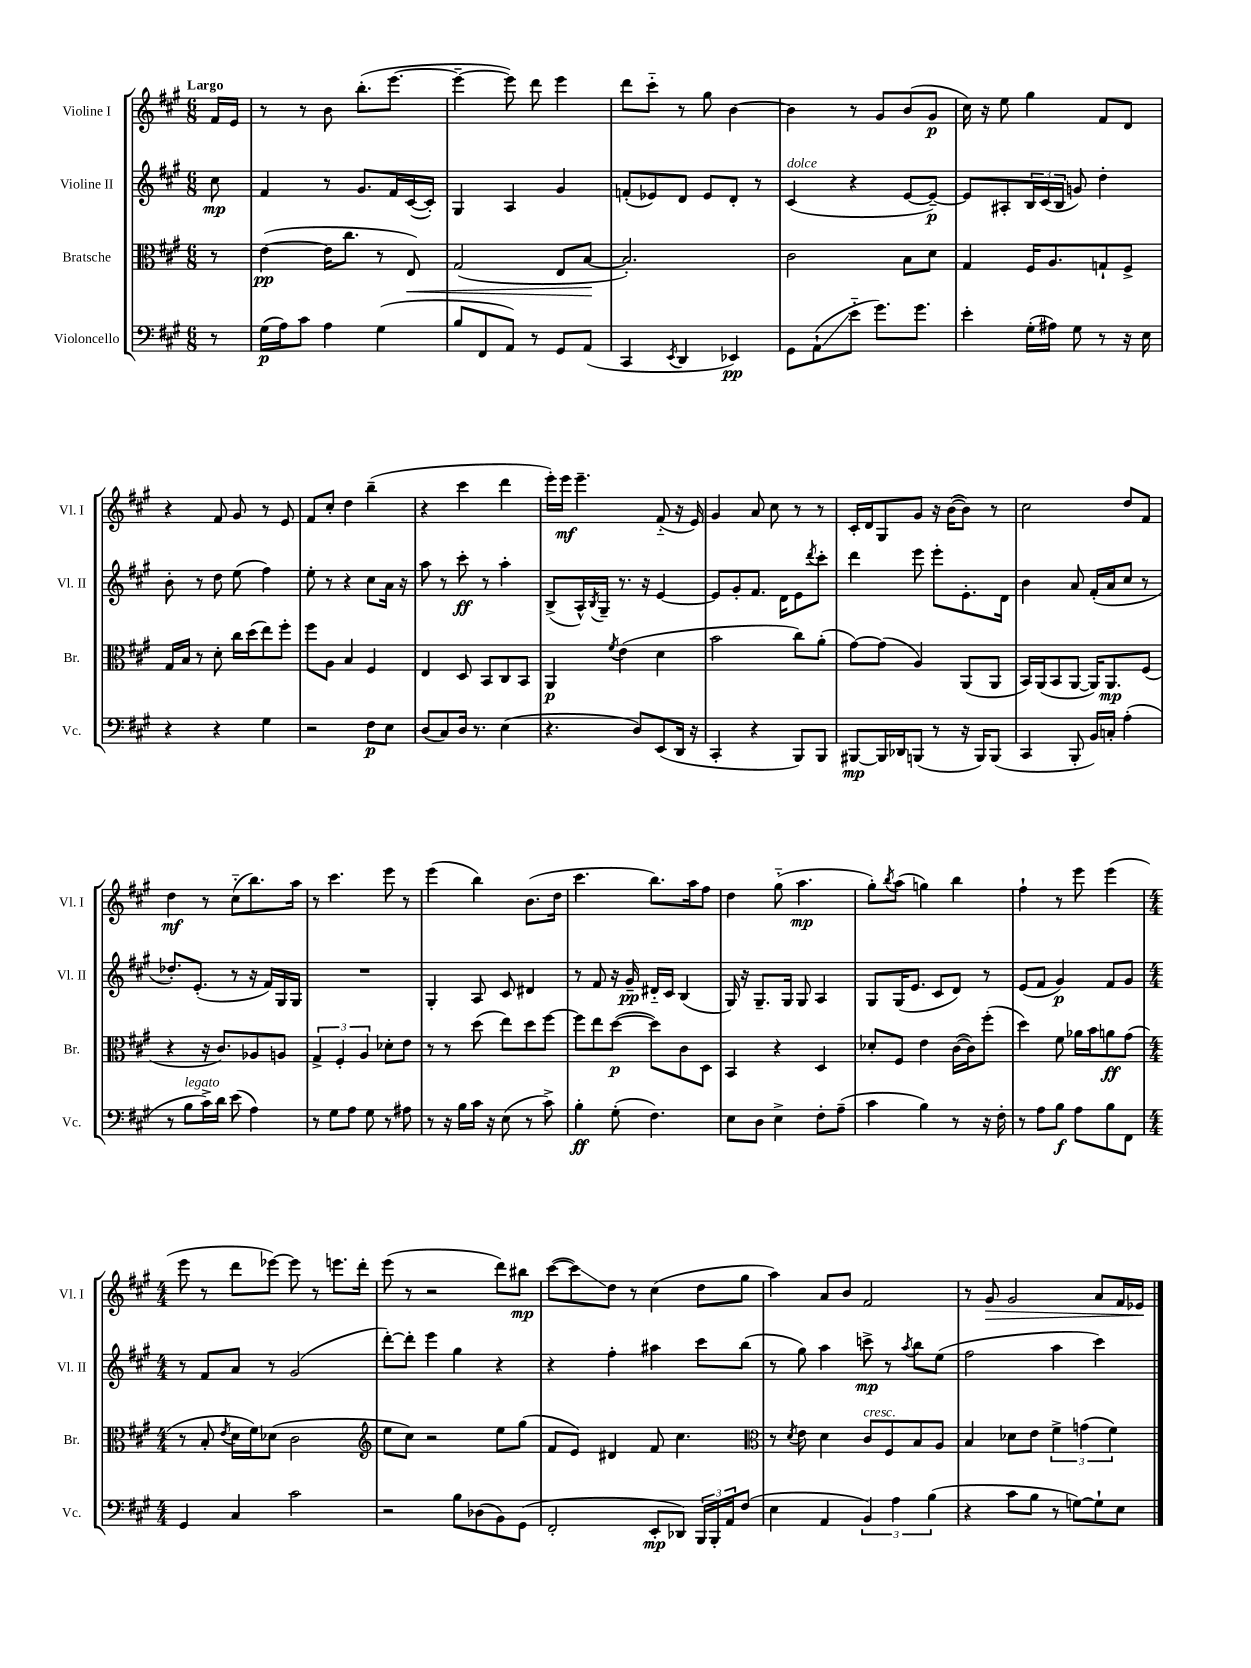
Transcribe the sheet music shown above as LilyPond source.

<<
\new StaffGroup <<
\new Staff = "s0" \with { instrumentName = "Violine I" shortInstrumentName = "Vl. I" } {
    \clef treble \key a \major \numericTimeSignature \time 6/8 \partial 8 \tempo "Largo"
    fis'16 e'16 |
    r8 r8 b'8 b''8.-.( e'''8.~ |
    e'''4~-- e'''8) d'''8 e'''4 |
    d'''8 cis'''8-_ r8 gis''8 b'4~ |
    b'4 r8 gis'8 b'8( gis'8\p |
    cis''16) r16 e''8 gis''4 fis'8 d'8 |
    r4 fis'8 gis'8 r8 e'8 |
    fis'8 cis''8-. d''4 b''4--( |
    r4 cis'''4 d'''4 |
    e'''16-.) e'''16\mf e'''4.-- fis'8-_( r16 e'16) |
    gis'4 a'8 cis''8 r8 r8 |
    cis'16-. d'16 gis8 gis'8 r16 b'16~( b'8) r8 |
    cis''2 d''8 fis'8 |
    d''4\mf r8 cis''8-_( b''8.) a''16 |
    r8 cis'''4. e'''8 r8 |
    e'''4( b''4) b'8.( d''16 |
    cis'''4. b''8.) a''16 fis''8 |
    d''4 gis''8-_( a''4.\mp |
    gis''8-.) \acciaccatura { b''8 } a''8( g''4) b''4 |
    fis''4-! r8 e'''8 e'''4( |
    \numericTimeSignature \time 4/4 e'''8 r8 d'''8 ees'''8~) ees'''8 r8 e'''8. d'''16-. |
    e'''8( r8 r2 d'''8) bis''8\mp |
    cis'''8~( cis'''8\glissando) d''8 r8 cis''4( d''8 gis''8 |
    a''4) a'8 b'8 fis'2 |
    r8 gis'8\> gis'2 a'8 fis'16 ees'16\! \bar "|." |
}
\new Staff = "s1" \with { instrumentName = "Violine II" shortInstrumentName = "Vl. II" } {
    \clef treble \key a \major \numericTimeSignature \time 6/8 \partial 8
    cis''8\mp |
    fis'4 r8 gis'8. fis'16 cis'16~( cis'16-.) |
    gis4 a4 gis'4 |
    f'8-.( ees'8) d'8 ees'8 d'8-. r8 |
    cis'4^\markup { \italic "dolce" }( r4 e'8~ e'8~--\p) |
    e'8 ais8-. \tuplet 3/2 { b16 cis'16( b16 } g'8) d''4-. |
    b'8-. r8 d''8 e''8( fis''4) |
    e''8-. r8 r4 cis''8 a'16 r16 |
    a''8 r8 cis'''8-.\ff r8 a''4-. |
    b8->( a16-^) \acciaccatura { b8 } gis16-- r8. r16 e'4~ |
    e'8 gis'8-. fis'8. d'16 e'8 \acciaccatura { d'''8 } cis'''8-. |
    d'''4 e'''8 e'''8-. e'8.-. d'16 |
    b'4 a'8 fis'16-.( a'16 cis''8 r8 |
    des''8.-.) e'8.-.( r8 r16 fis'16) gis16 gis16 |
    R2. |
    gis4-. a8 cis'8 dis'4 |
    r8 fis'8 r16 gis'16--\pp dis'16-_ cis'16 b4( |
    gis16) r16 gis8.-- gis16 gis8 a4 |
    gis8 gis16( e'8. cis'8 d'8) r8 |
    e'8( fis'8 gis'4\p) fis'8 gis'8 |
    \numericTimeSignature \time 4/4 r8 fis'8 a'8 r8 gis'2( |
    d'''8~-.) d'''8-. e'''4 gis''4 r4 |
    r4 fis''4-. ais''4 cis'''8 b''8( |
    r8 gis''8) a''4 c'''8->\mp r8 \acciaccatura { a''8 } b''8 e''8( |
    fis''2 a''4 cis'''4) \bar "|." |
}
\new Staff = "s2" \with { instrumentName = "Bratsche" shortInstrumentName = "Br." } {
    \clef alto \key a \major \numericTimeSignature \time 6/8 \partial 8
    r8 |
    e'4~\pp( e'16 cis''8. r8 e8\<) |
    gis2( e8 b8~\! |
    b2.-.) |
    cis'2 b8 d'8 |
    gis4 fis16 a8. g8-! fis8-> |
    gis16 b16 r8 d'8-. cis''16 d''16( e''8) fis''8-. |
    fis''8 a8 b4 fis4 |
    e4 d8 b,8 cis8 b,8 |
    a,4\p \acciaccatura { fis'8 } e'4( d'4 |
    b'2 cis''8) a'8-.( |
    gis'8~) gis'8( a4) a,8( a,8 |
    b,16) a,16( b,8 a,8~ a,16) a,8.\mp fis8( |
    r4 r16 cis'8.) aes8 a8 |
    \tuplet 3/2 { gis4-> fis4-. a4 } des'8-. e'8 |
    r8 r8 d''8( e''8) d''8 fis''8~ |
    fis''8 e''8 d''8~\p( d''8) cis'8 d8 |
    b,4 r4 d4 |
    des'8-. fis8 e'4 cis'16~( cis'16) fis''8-.( |
    d''4) fis'8 aes'16 b'16 a'8\ff gis'8( |
    \numericTimeSignature \time 4/4 r8 b8-. \acciaccatura { e'8 } d'16 fis'16) des'8( cis'2 |
    \clef treble e''8 cis''8) r2 e''8 gis''8( |
    fis'8 e'8) dis'4 fis'8 cis''4. |
    \clef alto r8 \acciaccatura { d'8 } e'8 d'4 cis'8^\markup { \italic "cresc." } fis8 b8 a8 |
    b4 des'8 e'8 \tuplet 3/2 { fis'4-> g'4( fis'4) } \bar "|." |
}
\new Staff = "s3" \with { instrumentName = "Violoncello" shortInstrumentName = "Vc." } {
    \clef bass \key a \major \numericTimeSignature \time 6/8 \partial 8
    r8 |
    gis16\p( a16) cis'8 a4 gis4( |
    b8 fis,8 a,8) r8 gis,8 a,8( |
    cis,4 \acciaccatura { e,8 } d,4 ees,4\pp) |
    gis,8 a,8-!\glissando( e'8-_ gis'8.) gis'8. |
    e'4-. gis16-.( ais16) gis8 r8 r16 e16 |
    r4 r4 gis4 |
    r2 fis8\p e8 |
    d8( cis8) d16 r8. e4( |
    r4. d8) e,8( d,16 r16 |
    cis,4-. r4 b,,8) b,,8 |
    bis,,8~\mp bis,,16 des,16 b,,8( r8 r16 b,,16) b,,8( |
    cis,4 b,,8-. b,16) c16-. a4-.( |
    r8 b8^\markup { \italic "legato" } cis'16->) d'16 e'8( a4) |
    r8 gis8 a8 gis8 r8 ais8 |
    r8 r16 b16 cis'16 r16 e8( r8 cis'8->) |
    b4-.\ff gis8-.( fis4.) |
    e8 d8 e4-> fis8-. a8--( |
    cis'4 b4) r8 r16 fis16-. |
    r8 a8 b8\f a8 b8 fis,8 |
    \numericTimeSignature \time 4/4 gis,4 cis4 cis'2 |
    r2 b8 des8( b,8) gis,8( |
    fis,2-. e,8-.\mp des,8) \tuplet 3/2 { b,,16 b,,16-. a,16 } fis8( |
    e4 a,4 \tuplet 3/2 { b,4) a4 b4( } |
    r4 cis'8 b8 r8 g8~) g8-! e8 \bar "|." |
}
>>
>>
\layout { \context { \Score \remove "Bar_number_engraver" } }
